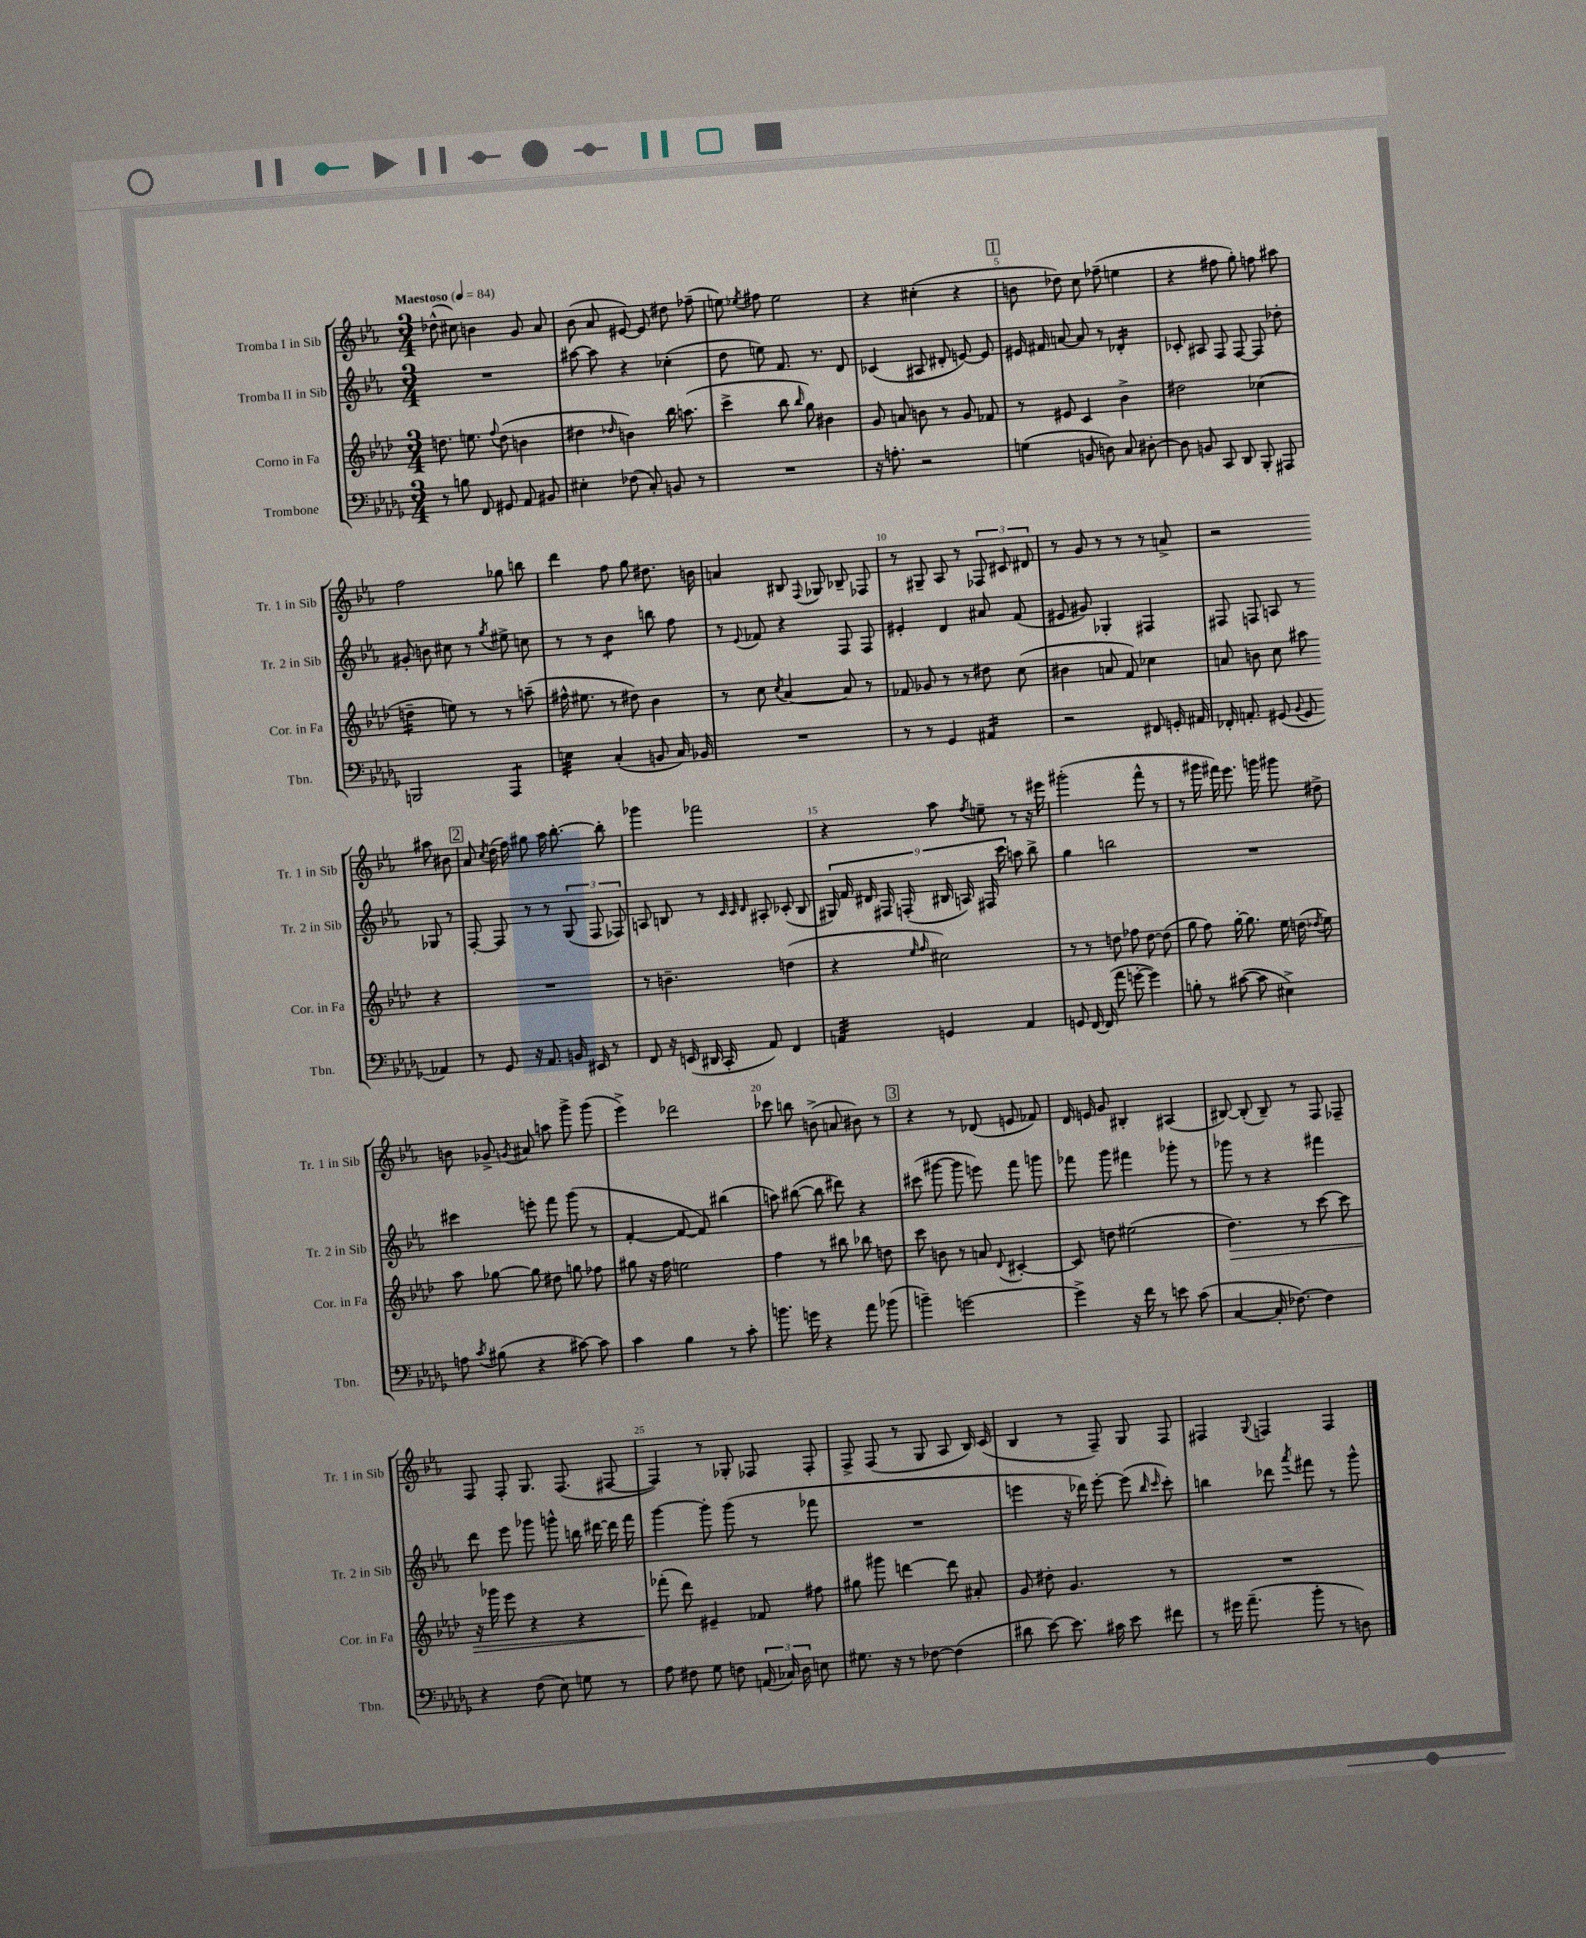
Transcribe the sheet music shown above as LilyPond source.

<<
\new StaffGroup <<
\new Staff = "s0" \with { instrumentName = "Tromba I in Sib" shortInstrumentName = "Tr. 1 in Sib" } {
    \clef treble \key ees \major \numericTimeSignature \time 3/4 \tempo "Maestoso" 4 = 84
    \autoBeamOff des''8-^( cis''8) b'4 g'8 aes'8 |
    bes'8( aes'8 eis'8~) eis'8 dis''8 fes''8--( |
    e''8) \acciaccatura { ees''8 } fis''8 ees''2 |
    r4 cis''4-.( r4 |
    \mark \markup { \box "1" } b'8 des''8) c''8 fes''8--( e''4 |
    r4 fis''8 g''8-.) f''8 ais''8 |
    f''2 ges''8 b''8 |
    d'''4 f''8 g''8 dis''8. b'16 |
    a'4 bis8 \appoggiatura { f8 } ges8 bes8-- fes8 |
    r8 gis8-- aes8 r8 \tuplet 3/2 { fes8 cis'8 dis'8 } |
    r8 g'8 r8 r8 r8 a'8-> |
    r2 ais''8 bis'8 |
    \mark \markup { \box "2" } aes'8 \acciaccatura { c''8 } d''16( f''16) gis''8 aes''16 bes''8.~-. bes''8-. |
    ges'''4 fes'''2 |
    r4 aes''8 \acciaccatura { f''8 } e''8-- r8 r16 eis'''16 |
    gis'''2-.( f'''8-^ r8 |
    r8 gis'''16 fis'''16) ees'''8. g'''16 gis'''8 dis''8-> |
    b'8 ges'8-> \acciaccatura { g'8 } ais'8 a''8 g'''8-> g'''8( |
    ees'''4->) des'''2 |
    ces'''8 b''8 b'8->( a'8 bis'8) r8 |
    \mark \markup { \box "3" } r4 r8 des'8( e'8 fes'8) |
    d'16 e'16 g'8 bis4-. ais4( |
    bis8~) bis8-.( bis8--) r8 f8 fes8-- |
    f8 f8-. g8. f8.( fis8~ |
    fis4) r8 ges8-. fes8 fes8-. |
    f8-> f8( r8 g8 aes8 bes16) c'16( |
    bes4 r8 f8--) g8 f8 |
    fis4 \appoggiatura { g8 } f4 f4 \bar "|." |
}
\new Staff = "s1" \with { instrumentName = "Tromba II in Sib" shortInstrumentName = "Tr. 2 in Sib" } {
    \clef treble \key ees \major \numericTimeSignature \time 3/4
    \autoBeamOff R2. |
    ais''8~ ais''8 r4 ces''4-.( |
    d''8 e''8) f'8. r8. d'8 |
    ces'4( ais8 dis'8-. e'8~) e'8 |
    \mark \markup { \box "1" } eis'16 fis'16 a'8~ a'8 r8 des'4:16-. |
    ces'8-. ais8 f8 f8~ f8 des''8-. |
    gis'8-. b'8 cis''8 r8 \acciaccatura { g''8 } eis''8-> c''8 |
    r8 r8 bes'4:8 b''8 f''8 |
    r8 \appoggiatura { ees'8 } fes'8 r4 f8 f8 |
    eis'4-. d'4 ais'8 f'8( |
    eis'8 gis'8) ges4-. fis4 |
    fis8 f8 a8 r8 ges8 r8 |
    \mark \markup { \box "2" } f8~-. f8 r8 r8 \tuplet 3/2 { g8( f8 fes8) } |
    a8 b8 r8 \grace { c'32 c'32 d'32 } ais8-. ces'8-.( b8 |
    \tuplet 9/8 { gis16) f'16 dis'16 fis16 f16-.( bis16 a16) fis16 c'''16 } a''8 bes''8-> |
    g''4 b''2 |
    R2. |
    cis'''4 e'''8-. f'''8 g'''8( r8 |
    f'4~-. f'8~ f'8) bis''4( |
    a''8) bis''8~( bis''8 dis'''8) r4 |
    \mark \markup { \box "3" } cis'''8( gis'''8~ gis'''8 e'''8) f'''8 g'''8 |
    fes'''8 g'''8 fis'''4 ges'''8-. r8 |
    ges'''8 r8 r4 fis'''4 |
    d'''8 ees'''8 ges'''8 g'''8-^ b''16 dis'''16~ dis'''16 f'''16 |
    g'''4~ g'''8-. g'''8( r8 fes'''8 |
    R2. |
    e'''4 r16 des'''16) e'''8~-. e'''8( \grace { bes''16 c'''16 } c'''8-.) |
    b''4 des'''8 \acciaccatura { aes'''8 } fis'''8 r8 g'''8-^ \bar "|." |
}
\new Staff = "s2" \with { instrumentName = "Corno in Fa" shortInstrumentName = "Cor. in Fa" } {
    \clef treble \key aes \major \numericTimeSignature \time 3/4
    \autoBeamOff d''8. e''8. \appoggiatura { f''8 } d''8( b'4 |
    dis''4 \grace { des''16 } b'4) bes''16 a''8.( |
    c'''4-> bes''8 \grace { bes''16 } g''8) bis'4 |
    g'8 a'8 b'8 r8 g'8 fes'8 |
    \mark \markup { \box "1" } r8 eis'8 c'4 bes'4-> |
    dis''2 ces''4( |
    d''4:16-- e''8) r8 r8 a''8--( |
    fis''16-^ eis''8. r8 dis''8) bes'4 |
    r8 c''8 \acciaccatura { c''8 } aes'4~ aes'8 r8 |
    fes'8 ges'8 r8 r8 dis''8 c''8( |
    bis'4 a'8 f'8) ces''4 |
    a'8 b'8 c''8 ais''8 r4 |
    \mark \markup { \box "2" } R2. |
    r8 b'4.-- d''4( |
    r4 \grace { ees''16 f''16 } cis''2) |
    r8 r8 d''8 fes''8 d''8~ d''8( |
    g''8 f''8) g''16~-. g''8. ees''16 d''16( \acciaccatura { des''8 } ees''8) |
    aes''8 ges''8~ ges''8 dis''8 g''8 fes''8 |
    gis''8 r16 f''16 e''2 |
    f''4 r8 bis''8 bes''8 d''8 |
    \mark \markup { \box "3" } c'''8 b'8 r8 a'8 \appoggiatura { des'8 } cis'4~-. |
    cis'8 d''8 eis''2( |
    des''4.\>) r8 c'''8~ c'''8 |
    r16 ges'''16 ees'''8 r4 r4 |
    fes'''8-.\!( des'''8) eis'4-- fes'8 fis''8 |
    gis''8 gis'''8 d'''4~ d'''8 ais'8-. |
    g'8 dis''8-. g'4. r8 |
    R2. \bar "|." |
}
\new Staff = "s3" \with { instrumentName = "Trombone" shortInstrumentName = "Tbn." } {
    \clef bass \key des \major \numericTimeSignature \time 3/4
    \autoBeamOff r8 b8 f,8 gis,8 aes,8 bis,8 |
    eis4-. fes8( c8-.) b,8 r8 |
    R2. |
    r16 a8.-. r2 |
    \mark \markup { \box "1" } g4( b,8 d8) c8 dis8~-. |
    dis8 b,8 c,8 des,8 bes,,8-. ais,,8 |
    b,,2 aes,,4:8 |
    e4:32 c4-.( b,8 c16) bes,16 |
    R2. |
    r8 r8 ges,4 ais,4:16 |
    r2 fis,8 g,16-. ais,16 |
    fes,16-. a,8.-. gis,8( \appoggiatura { bes,8 } gis,8 aes,4) |
    \mark \markup { \box "2" } r8 ges,8 r16 aes,8. b,16 eis,16 r8 |
    f,8 r16 e,16( dis,16 c,16-. aes,8) f,4 |
    a,4:32 g,4 a,4 |
    g,8 f,16~ f,16( aes'8 g'8~-. g'4) |
    b8-. r8 cis'8~( cis'8 eis4->) |
    a8 \acciaccatura { c'8 } bis8( r4 cis'8~) cis'8 |
    c'4 bes4 r8 c'8-. |
    b'8. g'16 r4 aes'8 bes'8( |
    \mark \markup { \box "3" } b'4--) g'2~ |
    g'4-> r16 f'16 r8 e'8 c'8( |
    c4~ c16-. fes8.~) fes4 |
    r4 f8( ees8) g8 r8 |
    aes8 fis8 ges8 f8 \tuplet 3/2 { a,16( ces16) des16 } e8 |
    gis8. r16 r8 fes8~ fes4( |
    dis'8 ees'8~) ees'8. cis'16 ees'8 fis'8 |
    r8 gis'16 aes'8.--( bes'8-. r8 d8) \bar "|." |
}
>>
>>
\layout { \context { \Score \override BarNumber.break-visibility = ##(#f #t #t) barNumberVisibility = #(every-nth-bar-number-visible 5) } }
